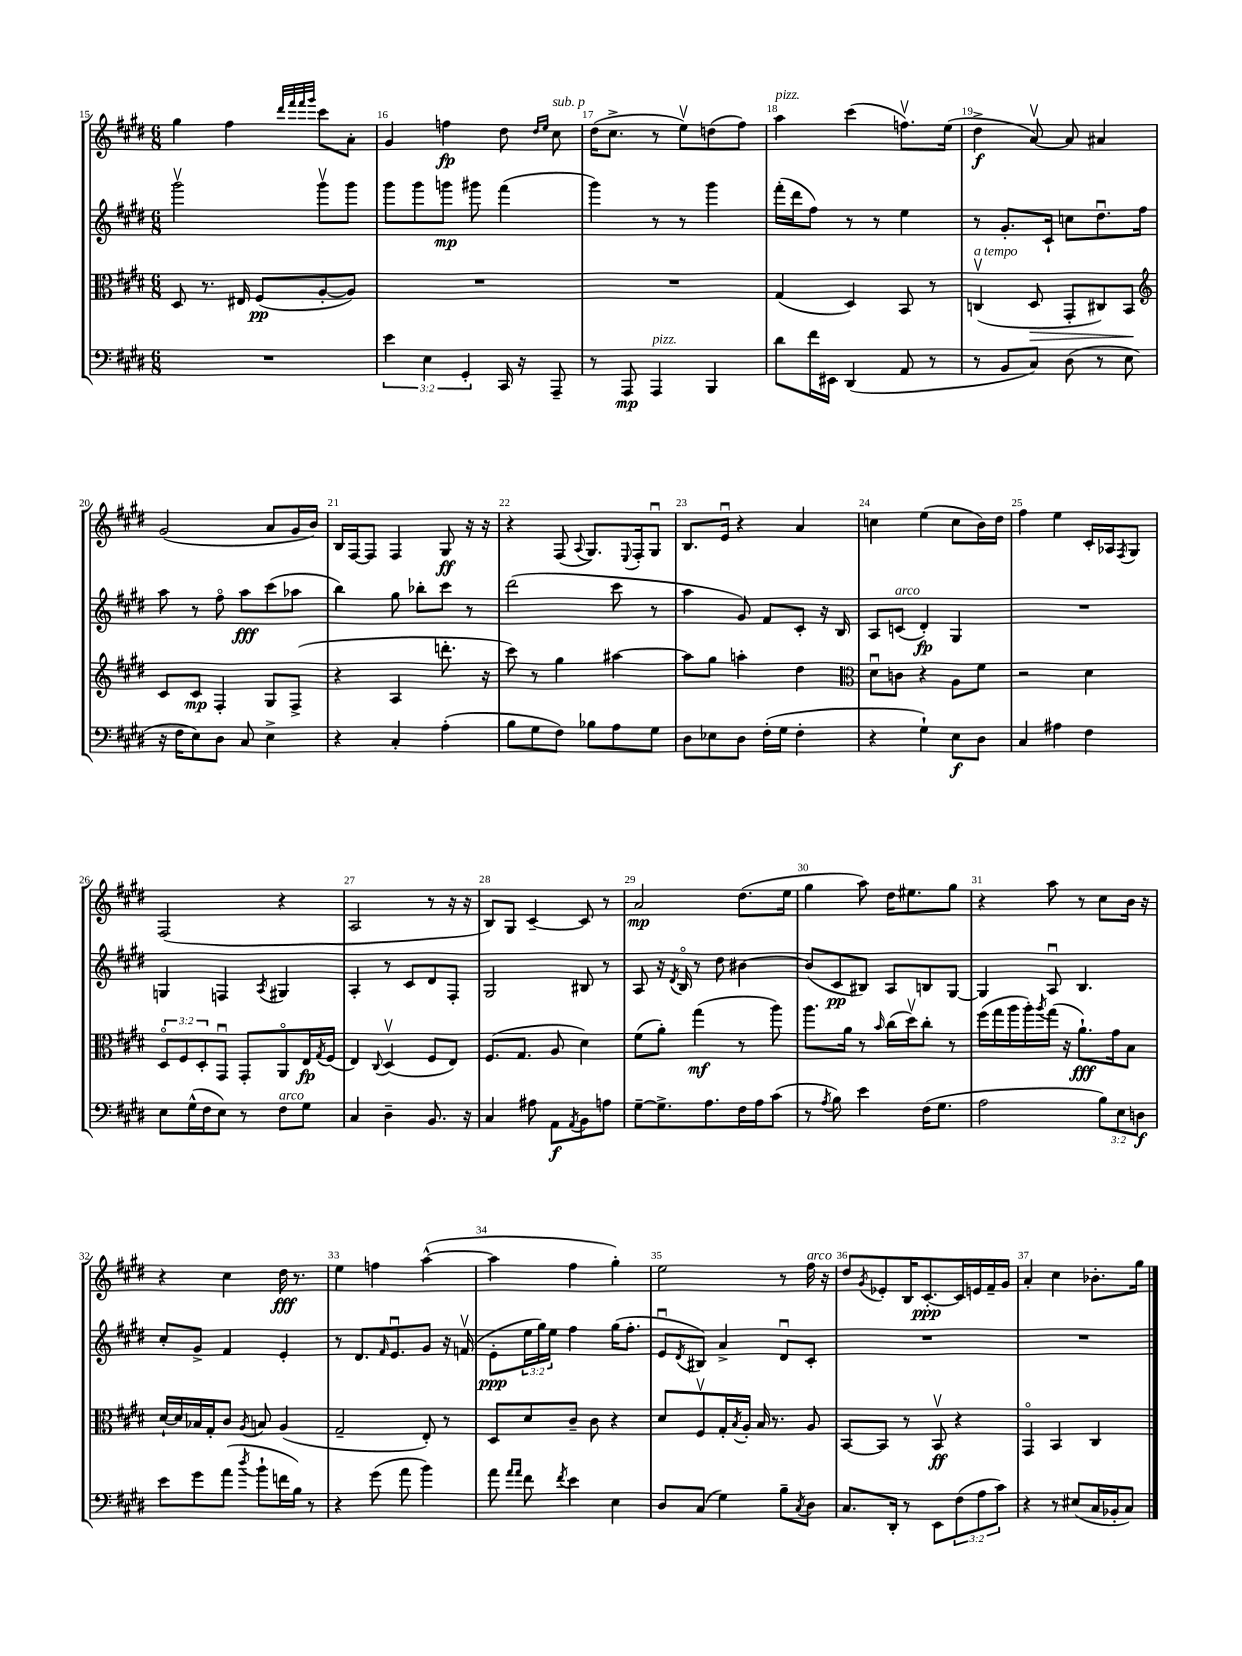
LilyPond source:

<<
\new StaffGroup <<
\new Staff = "s0" {
    \clef treble \key e \major \numericTimeSignature \time 6/8
    gis''4 fis''4 \grace { dis'''32 fis'''32 fis'''32 gis'''32 } cis'''8 a'8-. |
    gis'4 f''4\fp dis''8 \grace { dis''16 e''16 } cis''8^\markup { \italic "sub. p" } |
    dis''16( cis''8.-> r8 e''8\upbow) d''8( fis''8) |
    a''4^\markup { \italic "pizz." } cis'''4( f''8.\upbow) e''16( |
    dis''4->\f a'8~\upbow) a'8 ais'4 |
    gis'2( a'8 gis'16 b'16) |
    b16 fis16~ fis8 fis4 gis8\ff r16 r16 |
    r4 fis8( \appoggiatura { a8 } gis8.) \appoggiatura { e8 } fis16-. gis8\downbow |
    b8. e'16\downbow r4 a'4 |
    c''4 e''4( c''8 b'16) dis''16 |
    fis''4 e''4 cis'16-. aes16 \acciaccatura { fis8 } gis8 |
    fis2( r4 |
    a2 r8 r16 r16 |
    b8) gis8 cis'4~-- cis'8 r8 |
    a'2\mp dis''8.( e''16 |
    gis''4 a''8) dis''16 eis''8. gis''8 |
    r4 a''8 r8 cis''8 b'16 r16 |
    r4 cis''4 dis''16\fff r8. |
    e''4 f''4 a''4~-^( |
    a''4 fis''4 gis''4-.) |
    e''2 r8 fis''16^\markup { \italic "arco" } r16 |
    dis''8 \acciaccatura { gis'8 } ees'8-. b16 cis'8.~-.\ppp cis'16 e'16 fis'16-- gis'16 |
    a'4-. cis''4 bes'8.-. gis''16 \bar "|." |
}
\new Staff = "s1" {
    \clef treble \key e \major \numericTimeSignature \time 6/8 \override Staff.TupletNumber.text = #tuplet-number::calc-fraction-text
    gis'''2\upbow gis'''8\upbow gis'''8 |
    gis'''8 gis'''8 g'''8\mp gis'''8 fis'''4( |
    gis'''4) r8 r8 gis'''4 |
    fis'''16-.( dis'''16 fis''8) r8 r8 e''4 |
    r8 gis'8.-. cis'16-! c''8 dis''8.\downbow fis''16 |
    a''8 r8 fis''8\flageolet a''8\fff cis'''8( aes''8 |
    b''4) gis''8 bes''8-. cis'''8 r8 |
    dis'''2( cis'''8 r8 |
    a''4 gis'8) fis'8 cis'8-. r16 b16 |
    a8 c'8^\markup { \italic "arco" }( dis'4-.\fp) gis4 |
    R2. |
    g4 f4 \acciaccatura { a8 } gis4 |
    a4-. r8 cis'8 dis'8 fis8-. |
    gis2 bis8 r8 |
    a8 r16 \acciaccatura { dis'8 } b16\flageolet r8 dis''8 bis'4~ |
    bis'8( cis'8\pp bis8) a8 b8 gis8~ |
    gis4 a8\downbow b4. |
    cis''8-. gis'8-> fis'4 e'4-. |
    r8 dis'8. \grace { fis'16 } e'8.\downbow gis'8 r16 f'16\upbow( |
    e'8-.\ppp \tuplet 3/2 { e''16 gis''16) e''16 } fis''4 gis''16( fis''8.-. |
    e'8\downbow \acciaccatura { dis'8 } bis8) a'4-> dis'8\downbow cis'8-. |
    R2. |
    R2. \bar "|." |
}
\new Staff = "s2" {
    \clef alto \key e \major \numericTimeSignature \time 6/8 \override Staff.TupletNumber.text = #tuplet-number::calc-fraction-text
    dis8 r8. eis16 fis8\pp( a8~-. a8) |
    R2. |
    R2. |
    gis4( dis4) b,8 r8 |
    c4\upbow^\markup { \italic "a tempo" }( dis8\> gis,8-. cis8) b,8\! |
    \clef treble cis'8 cis'8\mp fis4-. gis8 fis8->( |
    r4 a4 d'''8.-. r16 |
    cis'''8) r8 gis''4 ais''4~ |
    ais''8 gis''8 a''4-. dis''4 |
    \clef alto dis'8\downbow c'8 r4 a8 fis'8 |
    r2 dis'4 |
    \tuplet 3/2 { dis8\flageolet fis8 dis8-. } gis,8\downbow gis,8-. a,8\flageolet e16\fp \acciaccatura { gis8 } fis16( |
    e4) \appoggiatura { cis8 } dis4\upbow( fis8 e8) |
    fis8.( gis8. a8 dis'4) |
    fis'8( a'8-.) gis''4\mf( r8 a''8) |
    a''8. a'16 r8 \grace { b'16 } cis''16( dis''16\upbow) cis''8-. r8 |
    fis''16( gis''16 a''16 a''16-.) \acciaccatura { a''8 } gis''16( r16 a'8.-!\fff) gis'16 b8 |
    dis'16~-! dis'16 bes16 gis16-. cis'8 \acciaccatura { a8 } b8 a4( |
    gis2-- e8-.) r8 |
    dis8 dis'8 cis'8-- cis'8 r4 |
    dis'8 fis8\upbow gis16-. \acciaccatura { b8 } a16-. b16 r8. a8 |
    b,8~ b,8 r8 b,8\upbow\ff r4 |
    gis,4\flageolet b,4 cis4 \bar "|." |
}
\new Staff = "s3" {
    \clef bass \key e \major \numericTimeSignature \time 6/8 \override Staff.TupletNumber.text = #tuplet-number::calc-fraction-text
    R2. |
    \tuplet 3/2 { e'4 e4 gis,4-. } cis,16 r16 a,,8-- |
    r8 a,,8\mp a,,4^\markup { \italic "pizz." } b,,4 |
    dis'8 fis'16 eis,16 dis,4( a,8 r8 |
    r8 b,8 cis8) dis8( r8 e8 |
    r16 fis16 e8) dis8 cis8 e4-> |
    r4 cis4-. a4-.( |
    b8 gis8 fis8) bes8 a8 gis8 |
    dis8 ees8 dis8 fis16-.( gis16 fis4-. |
    r4 gis4-!) e8\f dis8 |
    cis4 ais4 fis4 |
    e8 gis16-^( fis16 e8) r8 fis8^\markup { \italic "arco" } gis8 |
    cis4 dis4-- b,8. r16 |
    cis4 ais8 a,8\f \acciaccatura { a,8 } b,8 a8 |
    gis8~-- gis8.-> a8. fis16 a16 cis'8( |
    r8 \acciaccatura { a8 } b8) e'4 fis16( gis8. |
    a2 \tuplet 3/2 { b8) e8 d8\f } |
    e'8 gis'8 a'8( \acciaccatura { dis''8 } b'8-! f'16 b16) r8 |
    r4 gis'8( a'8 b'4) |
    a'8 \grace { a'16 a'16 } fis'8 \acciaccatura { fis'8 } e'4 e4 |
    dis8 cis8( gis4) b8-- \acciaccatura { cis8 } dis8 |
    cis8. dis,16-. r8 e,8 \tuplet 3/2 { fis8( a8 cis'8) } |
    r4 r8 eis8( cis16 bes,16-. cis8) \bar "|." |
}
>>
>>
\layout { \context { \Score currentBarNumber = #15 \override BarNumber.break-visibility = ##(#f #t #t) barNumberVisibility = #all-bar-numbers-visible } }
